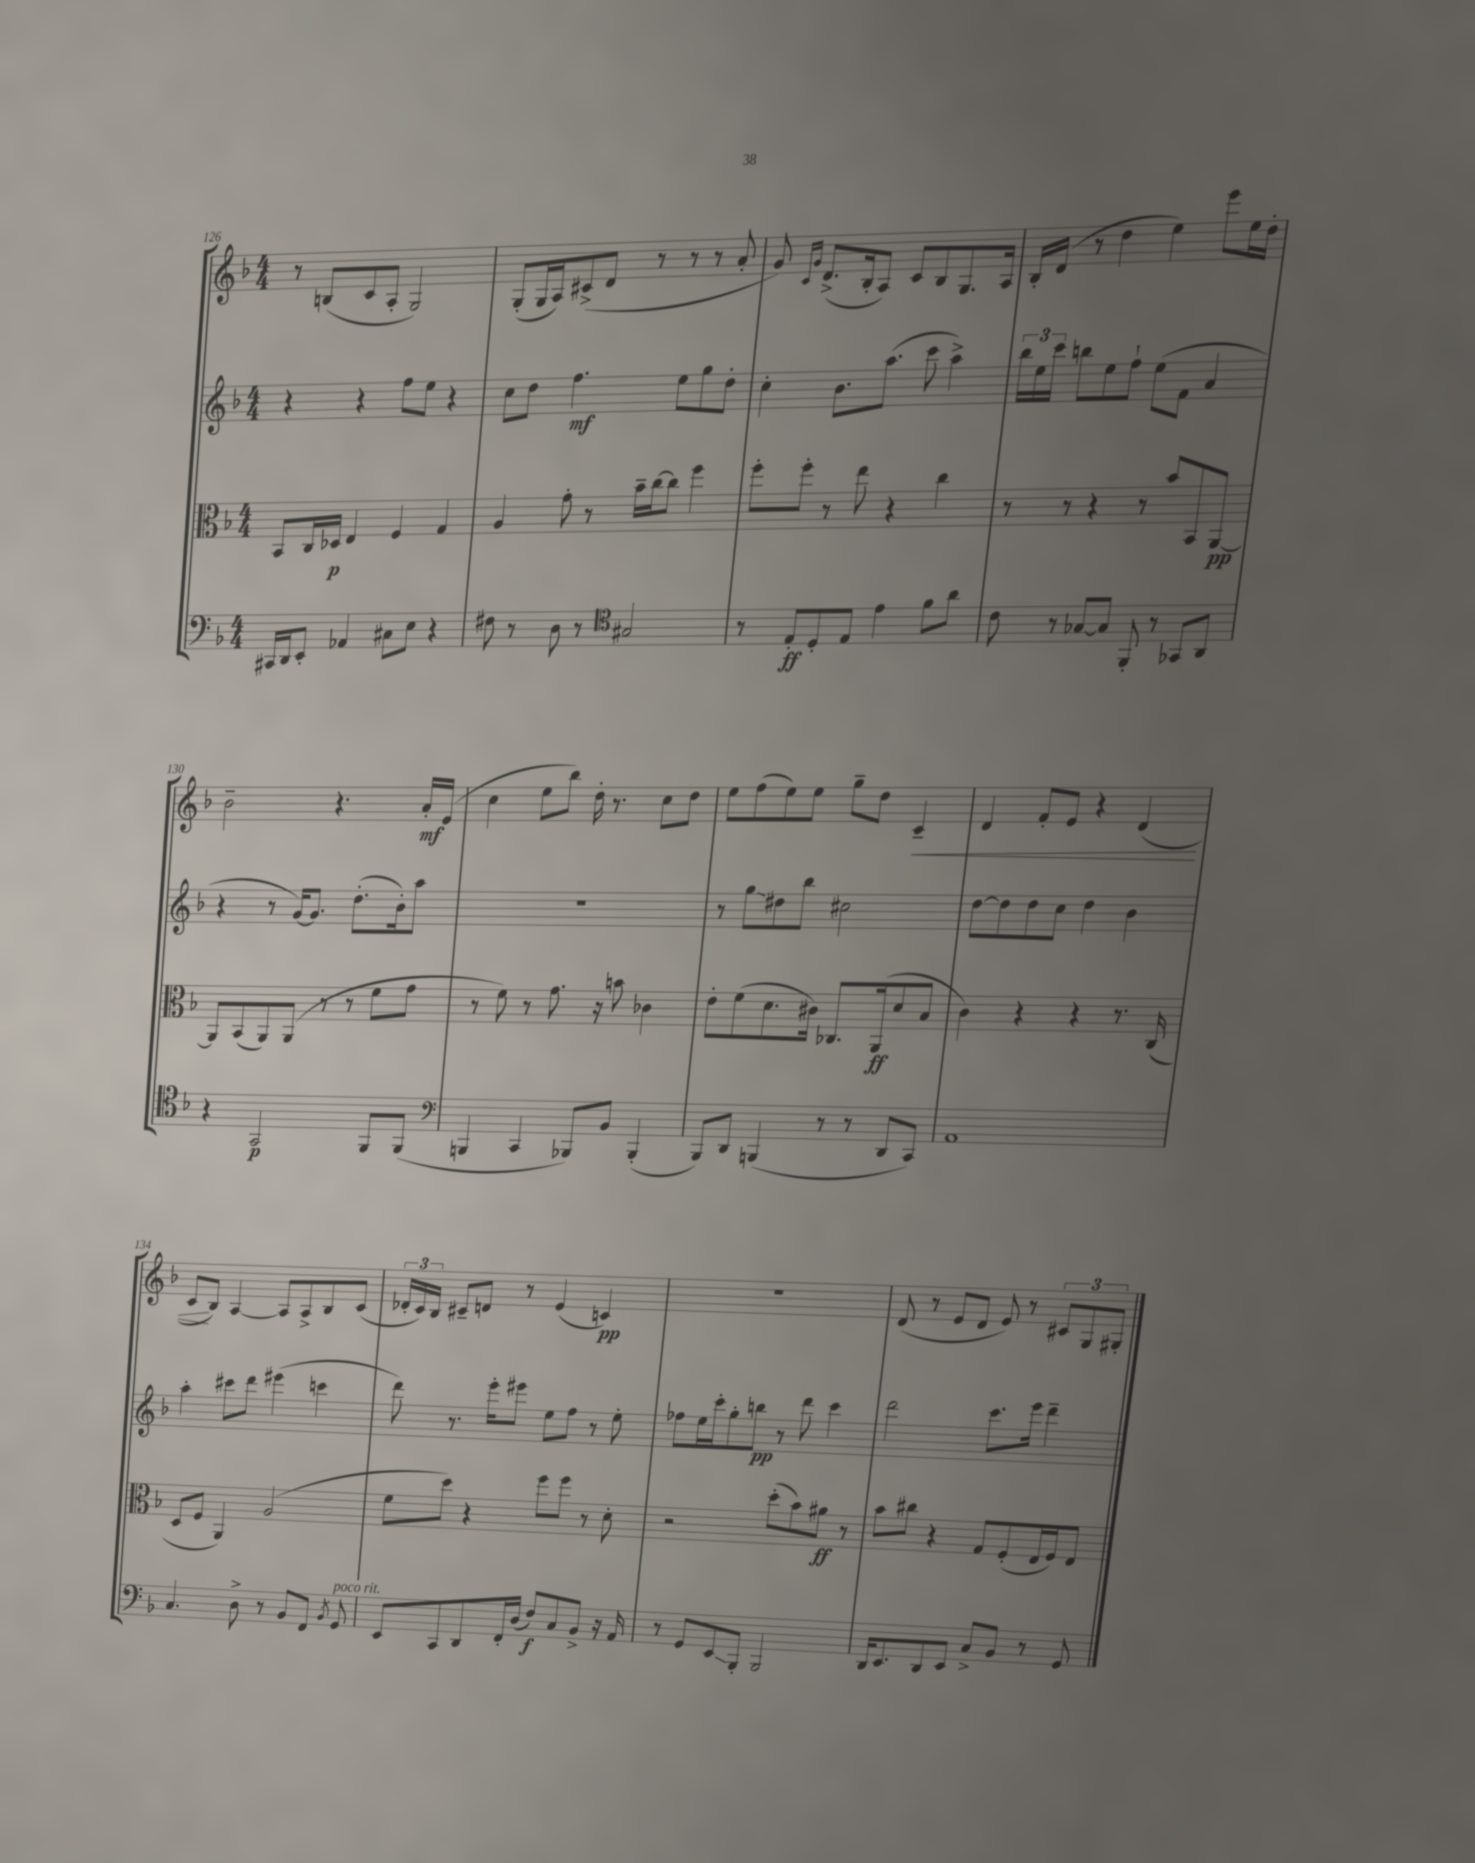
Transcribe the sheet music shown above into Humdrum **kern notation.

**kern	**kern	**kern	**kern
*staff4	*staff3	*staff2	*staff1
*clefF4	*clefC3	*clefG2	*clefG2
*k[b-]	*k[b-]	*k[b-]	*k[b-]
*M4/4	*M4/4	*M4/4	*M4/4
16CC#	8BB-	4r	8r
16DD	.	.	.
8EE'	16C	.	(8B
.	16D-	.	.
4AA-	4E	4r	8c
.	.	.	8A'
8C#	4F	8ff	2G)
8E	.	8ee	.
4r	4G	4r	.
=	=	=	=
8F#	4A	8cc	(8G'
8r	.	8dd	16G
.	.	.	16A)
8D	8g'	4.ff	(8c#^
8r	8r	.	8d
*clefC4	*	*	*
2G#	16b-~	.	8r
.	[16cc	.	.
.	8cc]	8ee	8r
.	4ff	8gg	8r
.	.	8dd'	8a'
=	=	=	=
8r	8ff'	4cc'	8g)
.	.	.	16qqc
.	.	.	16qqg
8E'	8ff'	.	(8.d^
8D'	8r	8.b-	.
.	.	.	16B-'
8E	8ee	.	8A)
.	.	(8.aa	.
4e	4r	.	8c
.	.	8ccc	8B-
8f	4cc	4aa^)	8.G
8a	.	.	.
.	.	.	16A
=	=	=	=
8c	8r	24bb-	16B-'
.	.	24ee	.
.	.	.	(16d
.	.	24ccc	.
8r	8r	8bb	8r
[8G-	4r	8ee	4dd
8G-]	.	8ff`	.
8FF'	8r	(8ee	4ee)
8r	8b-	8f	.
8GG-	8BB-	4a	8eee
8AA	[8AA	.	16ee
.	.	.	16dd'
=	=	=	=
4r	8AA]	4r	2b-~
.	(8BB-	.	.
2GG	8AA)	8r	.
.	(8AA	[16g)	.
.	.	8.g]	.
.	8r	.	4.r
.	8r	(8.dd'	.
8FF	8f	.	.
.	.	16b-')	.
(8FF	8g	8aa	16a'
.	.	.	(16e
=	=	=	=
*clefF4	*	*	*
4BBB	8r	1r	4cc
.	8f)	.	.
4CC	8r	.	8ee
.	8.g	.	8bb-)
8BBB-)	.	.	16dd'
.	16r	.	8.r
8BB-	8b	.	.
(4BBB-'	4c-	.	8cc
.	.	.	8dd
=	=	=	=
8BBB-)	8e'	8r	8ee
8DD	(8f	8gg	(8ff
(4BBB	8.d	8dd#	8ee)
.	.	8bb-	8ee
.	16c#)	.	.
8r	8.C-	2cc#	8gg~
8r	.	.	8dd
.	(16AA	.	.
8DD	8d	.	4c~
8CC)	8B-	.	.
=	=	=	=
1AA	4c)	[8dd	4d
.	.	8dd]	.
.	4r	8dd	8f'
.	.	8cc	8e
.	4r	4dd	4r
.	8.r	4b-	(4d
.	(16C	.	.
=	=	=	=
4.C	8D	4aa'	8c
.	8F	.	8B-)
.	4AA)	8ccc#	[4A
8D^	.	8ddd	.
8r	(2A	(4eee#	8A]
8BB-	.	.	8A^
8FF	.	4ccc	8B-
8qBB-	.	.	.
8GG	.	.	(8c
=	=	=	=
8EE	8f	8ddd)	24d-'
.	.	.	24c)
.	.	.	24B-
8CC	8dd)	8.r	8c#~
8DD	4r	.	8d
.	.	16eee'	.
16FF'	.	8eee#	8r
(16D	.	.	.
8F)	8ff	8ee	(4e
8C	8ff	8ff	.
8BB-^	8r	8r	4c)
16r	8d'	8ee'	.
16AA	.	.	.
=	=	=	=
8r	2r	8ff-	1r
8GG	.	16ee	.
.	.	16ccc'	.
8EE	.	8gg'	.
8BBB-'	.	8bb	.
2BBB-	(8dd'	8r	.
.	8b-)	8ddd	.
.	8a#	4ccc	.
.	8r	.	.
=	=	=	=
16DD	8b-	2ddd	(8d
8.EE	.	.	.
.	8cc#	.	8r
8DD	4r	.	8e
8EE	.	.	8d
8C^	8G	8.ccc	8e)
8BB-	(8F'	.	8r
.	.	16eee	.
8r	16E	4ddd~	12c#
.	16F)	.	.
.	.	.	12G
8GG	8E	.	.
.	.	.	12G#'
==	==	==	==
*-	*-	*-	*-
